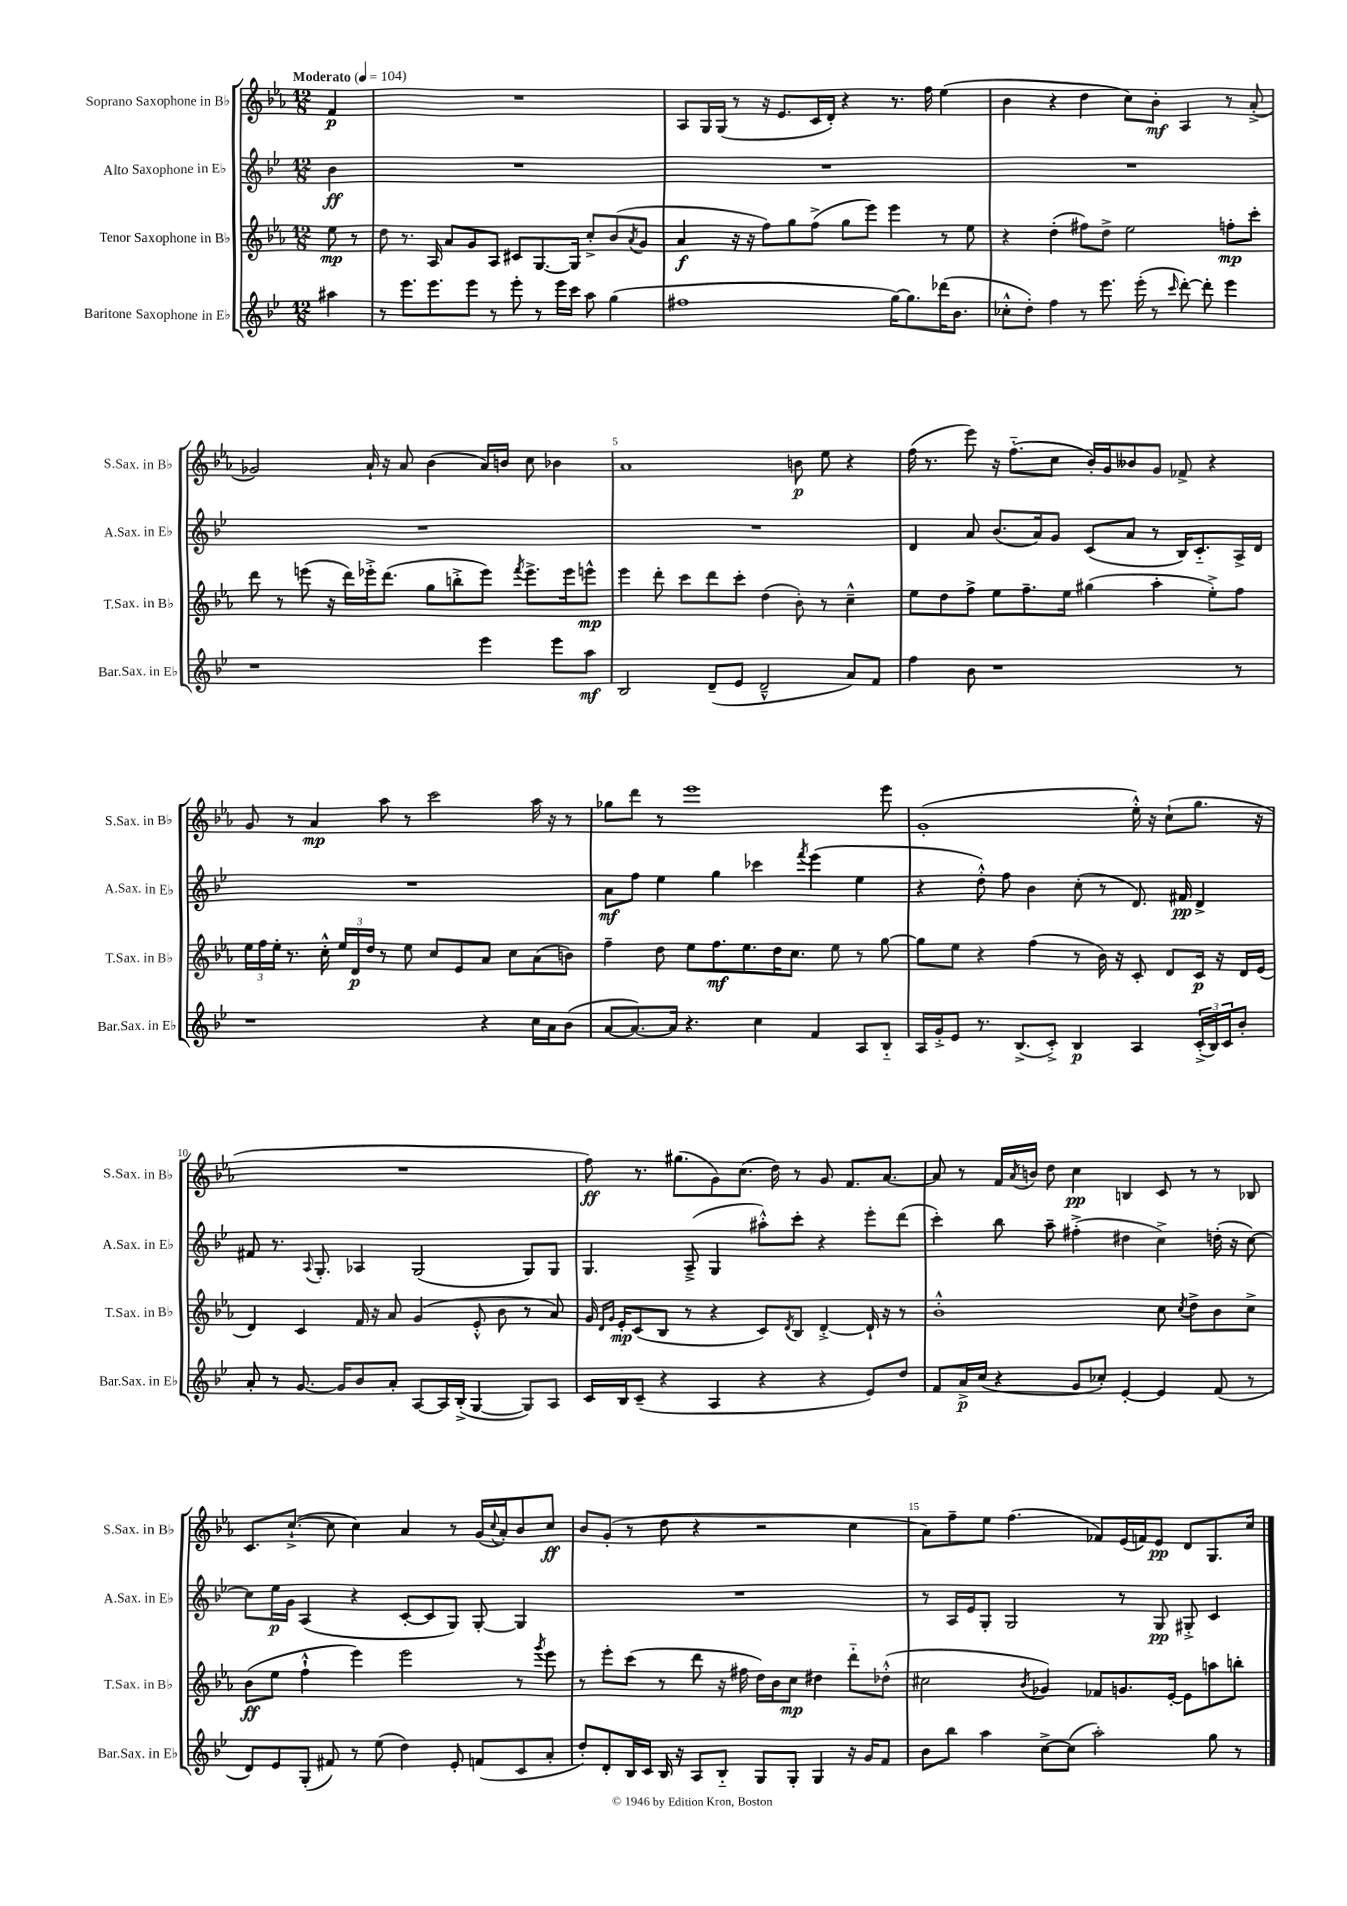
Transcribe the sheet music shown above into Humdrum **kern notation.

**kern	**kern	**kern	**kern
*staff4	*staff3	*staff2	*staff1
*clefG2	*clefG2	*clefG2	*clefG2
*k[b-e-]	*k[b-e-a-]	*k[b-e-]	*k[b-e-a-]
*M12/8	*M12/8	*M12/8	*M12/8
*MM104	*MM104	*MM104	*MM104
4aa#\	8ee-\	4b-\	4f/
.	8r	.	.
=	=	=	=
8r	8dd\	1.r	1.r
8.eee-\L	8.r	.	.
8.eee-\	16A-/	.	.
.	8a-/L	.	.
8eee-\J	8g/	.	.
8r	8A-/J	.	.
8eee-'\	8c#/L	.	.
8r	[8.G/	.	.
16eee-\LL	.	.	.
16ccc\JJ	16G/]Jk	.	.
8aa\	8cc'^/L	.	.
(4gg\	(8b-/	.	.
.	8qa-/	.	.
.	8g/J	.	.
=	=	=	=
1ff#	4a-/	1.r	8A-/L
.	.	.	16G/L
.	.	.	(16G/JJ
.	16r	.	8r
.	16r	.	.
.	8ff\L)	.	16r
.	.	.	8.e-/L
.	8gg\	.	.
.	(8ff^\J	.	16c/L
.	.	.	16d'/JJ)
.	8gg\L	.	4r
.	8eee-\J)	.	.
[16gg\LK)	4eee-\	.	8.r
8.gg\]	.	.	.
.	.	.	16ff\
(16ddd-\K	8r	.	(4ee-\
8.b-\J	.	.	.
.	8ee-\	.	.
=	=	=	=
8cc-'^^\L	4r	1.r	4b-\
8dd'\J)	.	.	.
4ff\	(4dd'\	.	4r
8r	8ff#\L)	.	4dd\
8.eee-\	8dd^\J	.	.
.	2ee-\	.	8cc\L)
(16eee-'\	.	.	.
8r	.	.	8b-'\J
16qqccc/	.	.	.
[8ddd'\)	.	.	4A-/
8ddd'\]	.	.	.
4eee-\	8ff'\L	.	8r
.	8ccc'\J	.	(8a-'^/
=	=	=	=
1r	8ddd\	1.r	2g-/)
.	8r	.	.
.	(8eee\	.	.
.	16r	.	.
.	16ddd\LL)	.	.
.	16eee-'^\J	.	16a-`/
.	(8.ddd\J	.	16r
.	.	.	8a-/
.	8gg\L	.	(4b-\
.	8bb'^\	.	.
4eee-\	8eee-\J)	.	16a-/LL)
.	.	.	16b/JJ
.	8qfff/	.	.
.	8.eee-^\L	.	8cc\
8eee-\L	.	.	4b-\
.	16eee-\k	.	.
8aa\J	8eee^^\J	.	.
=	=	=	=
2B-/	4eee-\	1.r	1a-
.	8ddd'\	.	.
.	8ccc\L	.	.
(8d~/L	8ddd\	.	.
8e-/J	8ccc'\J	.	.
2d~^^/	(4dd\	.	.
.	8b-'\)	.	8b\
.	8r	.	8ee-\
8a/L)	4cc~^^\	.	4r
8f/J	.	.	.
=	=	=	=
4ff\	8ee-\L	4d/	(16ff\
.	.	.	8.r
.	8dd\	.	.
8b-\	8ff^\J	8a/	8eee-\)
1r	8ee-\L	(8.b-/L	16r
.	.	.	(8.ff'~\L
.	8.ff~\	.	.
.	.	16a/k)	.
.	.	8g/J	8cc\J
.	16ee-\Jk	.	.
.	(4gg#\	(8c/L	16b-'/LL)
.	.	.	16g/J
.	.	8a/J	8b--/
.	4aa-'\	8r	8g/J
.	.	16B-/LK)	8f-^/
.	.	8.c'~/	.
.	8ee-'^\L)	.	4r
8r	8ff\J	16A^/L	.
.	.	16d/JJ	.
=	=	=	=
1r	24ee-\LL	1.r	8g/
.	24ff\	.	.
.	24ee-'\JJ	.	.
.	8.r	.	8r
.	.	.	4a-/
.	16cc'^^\	.	.
.	24ee-/LL	.	.
.	24d/	.	.
.	24dd/JJ	.	.
.	8r	.	8aa-\
.	8ee-\	.	8r
.	8cc/L	.	2ccc\
.	8e-/	.	.
4r	8a-/J	.	.
.	8cc\L	.	.
16cc\LL	(8a-\	.	16aa-\
16a\J	.	.	16r
(8b-\J	8b\J)	.	8r
=	=	=	=
[8a/L	4ff~\	8a\L	8gg-\L
8.a/_)	.	8ff\J	8ddd\J
.	8dd\	4ee-\	8r
16a/]Jk	.	.	.
4.r	8ee-\L	.	1eee-
.	8.ff\	4gg\	.
.	8.ee-\	.	.
4cc\	.	4ccc-\	.
.	16dd\K	.	.
.	8.cc\J	.	.
.	.	8qfff/	.
4f/	.	(4eee-\	.
.	8ee-\	.	.
8A/L	8r	4ee-\	.
8B-'~/J	[8gg\	.	8eee-\
=	=	=	=
16A/LL	8gg\]L	4r	(1g'
16g'^/J	.	.	.
8e-/J	8ee-\J	.	.
8.r	4r	8dd'^^\)	.
.	.	8ff\	.
(8.B-^/L	.	.	.
.	(4ff\	4b-\	.
8c'^/J)	.	.	.
4B-/	8r	(8cc'\	.
.	16b-\)	8r	.
.	16r	.	.
4A/	8c'/	8.d/)	16ee-'^^\)
.	.	.	16r
.	8d/L	.	(8cc`\L
.	.	16f#/	.
(24c'^/LL	16c/Jk	4d^/	8.gg\J
24B-/)	.	.	.
.	16r	.	.
24c/J	.	.	.
8b-'/J	16d/LL	.	.
.	(16e-/JJ	.	16r
=	=	=	=
8a'/	4d/)	8f#/	1.r
8r	.	8.r	.
[8.g/	4c/	.	.
.	.	8qqA/	.
.	.	8.G'/	.
16g/]LK	.	.	.
8b-/	16f/	4A-/	.
.	16r	.	.
8a'/J	8a-/	.	.
[8A/L	(4g/	(2G/	.
16A/]L	.	.	.
(16B-'^/JJ	.	.	.
[4G/	8e-'^^/	.	.
.	8b-\	.	.
8G/]L)	8r	8G/L)	.
8A/J	8a-/)	8G/J	.
=	=	=	=
16c/LL	16g/	4.G/	8ff\)
.	16qqd/LL	.	.
.	16qqg/JJ	.	.
16B-/J	16e-'/LK	.	.
(8c~/J	(8c/	.	8.r
4r	8B-/J	.	.
.	.	.	(8.gg#\L
.	8r	(8A~^/	.
4A/	4r	4G/	8g\)
.	.	.	(8.cc\J
4r	8c/L)	8aa#'^^\L)	.
.	.	.	16dd\)
.	8qd/	.	.
.	8B-/J	8ccc'\J	8r
4r	[4d'^/	4r	8g/
.	.	.	8.f/L
8e-/L)	16d`/]	8eee-'\L	.
.	16r	.	[8.a-/J
8dd/J	8r	(8ddd\J	.
=	=	=	=
8f/L	1b-'^^	4ccc'\)	8a-/]
16a^/L	.	.	8r
(16cc/JJ	.	.	.
4r	.	8bb-\	16f/LL
.	.	.	8qa-/
.	.	.	16b/JJ
.	.	8aa~\	8dd\
8g/L	.	(4ff#'^\	4cc\
8cc-'/J)	.	.	.
[4e-'/	.	4dd#\	4B/
4e-/]	8cc\	4cc^\)	8c/
.	8qcc/	.	.
.	8dd^\L	.	8r
(8f/	8b-\	(16dd'\	8r
.	.	16r	.
8r	8cc^\J	[8cc\)	8B-/
=	=	=	=
8d/L)	(8b-\L	8cc\]L	8.c/L
8e-/	8ee-\J	16ee-\L	.
.	.	16g\JJ	([8.cc`^/J
(8G'/J	4ff`^^\	(4A/	.
8f#/)	.	.	8cc\]
8r	4eee-\)	4r	4cc\)
(8ee-\	.	.	.
4dd\)	2eee-\	[8c'/L	4a-/
.	.	8c/]	.
8e-'/	.	8G/J)	8r
(8f/L	.	[8G'/	(16g/LL
.	.	.	8qqcc/
.	.	.	16a-'/J)
8c/	8r	4G/]	8b-/
.	8qggg/	.	.
8a'/J	8eee-\	.	8cc/J
=	=	=	=
8dd'/L)	8r	1.r	8b-/L
8d'/	8eee-'\L	.	(8g'/J
16B-/L	(8ccc\J	.	8r
16c/JJ	.	.	.
16B-/	8r	.	8dd\
16r	.	.	.
8A/L	8ddd\	.	4r
8B-'~/J	16r	.	.
.	16ff#\	.	.
8G/L	16dd\LL)	.	2r
.	16b-\J	.	.
8G'/J	8cc\J	.	.
4G/	4dd#\	.	.
16r	8ddd'~\L	.	4cc\
16g/LK	.	.	.
8f/J	(8dd-'^^\J	.	.
=	=	=	=
8b-\L	2cc#\	8r	8a-\L)
8bb-\J	.	16A/LL	8ff~\
.	.	16e-/J	.
4aa\	.	8G'/J	8ee-\J
.	.	2G/	(4.ff\
.	8qb-/	.	.
[8cc^\L	4g-/)	.	.
(8cc\]J	.	.	.
2aa'\)	8f-/L	.	8f-/L)
.	8.g/	8r	(16e-/L
.	.	.	16f/J)
.	.	8G/	8e-/J
.	[16e-'/Jk	.	.
.	8e-\]L	8G#'^/	8d/L
8gg\	8aa\	4c/	8.G/
8r	8bb'\J	.	.
.	.	.	16cc/Jk
==	==	==	==
*-	*-	*-	*-
